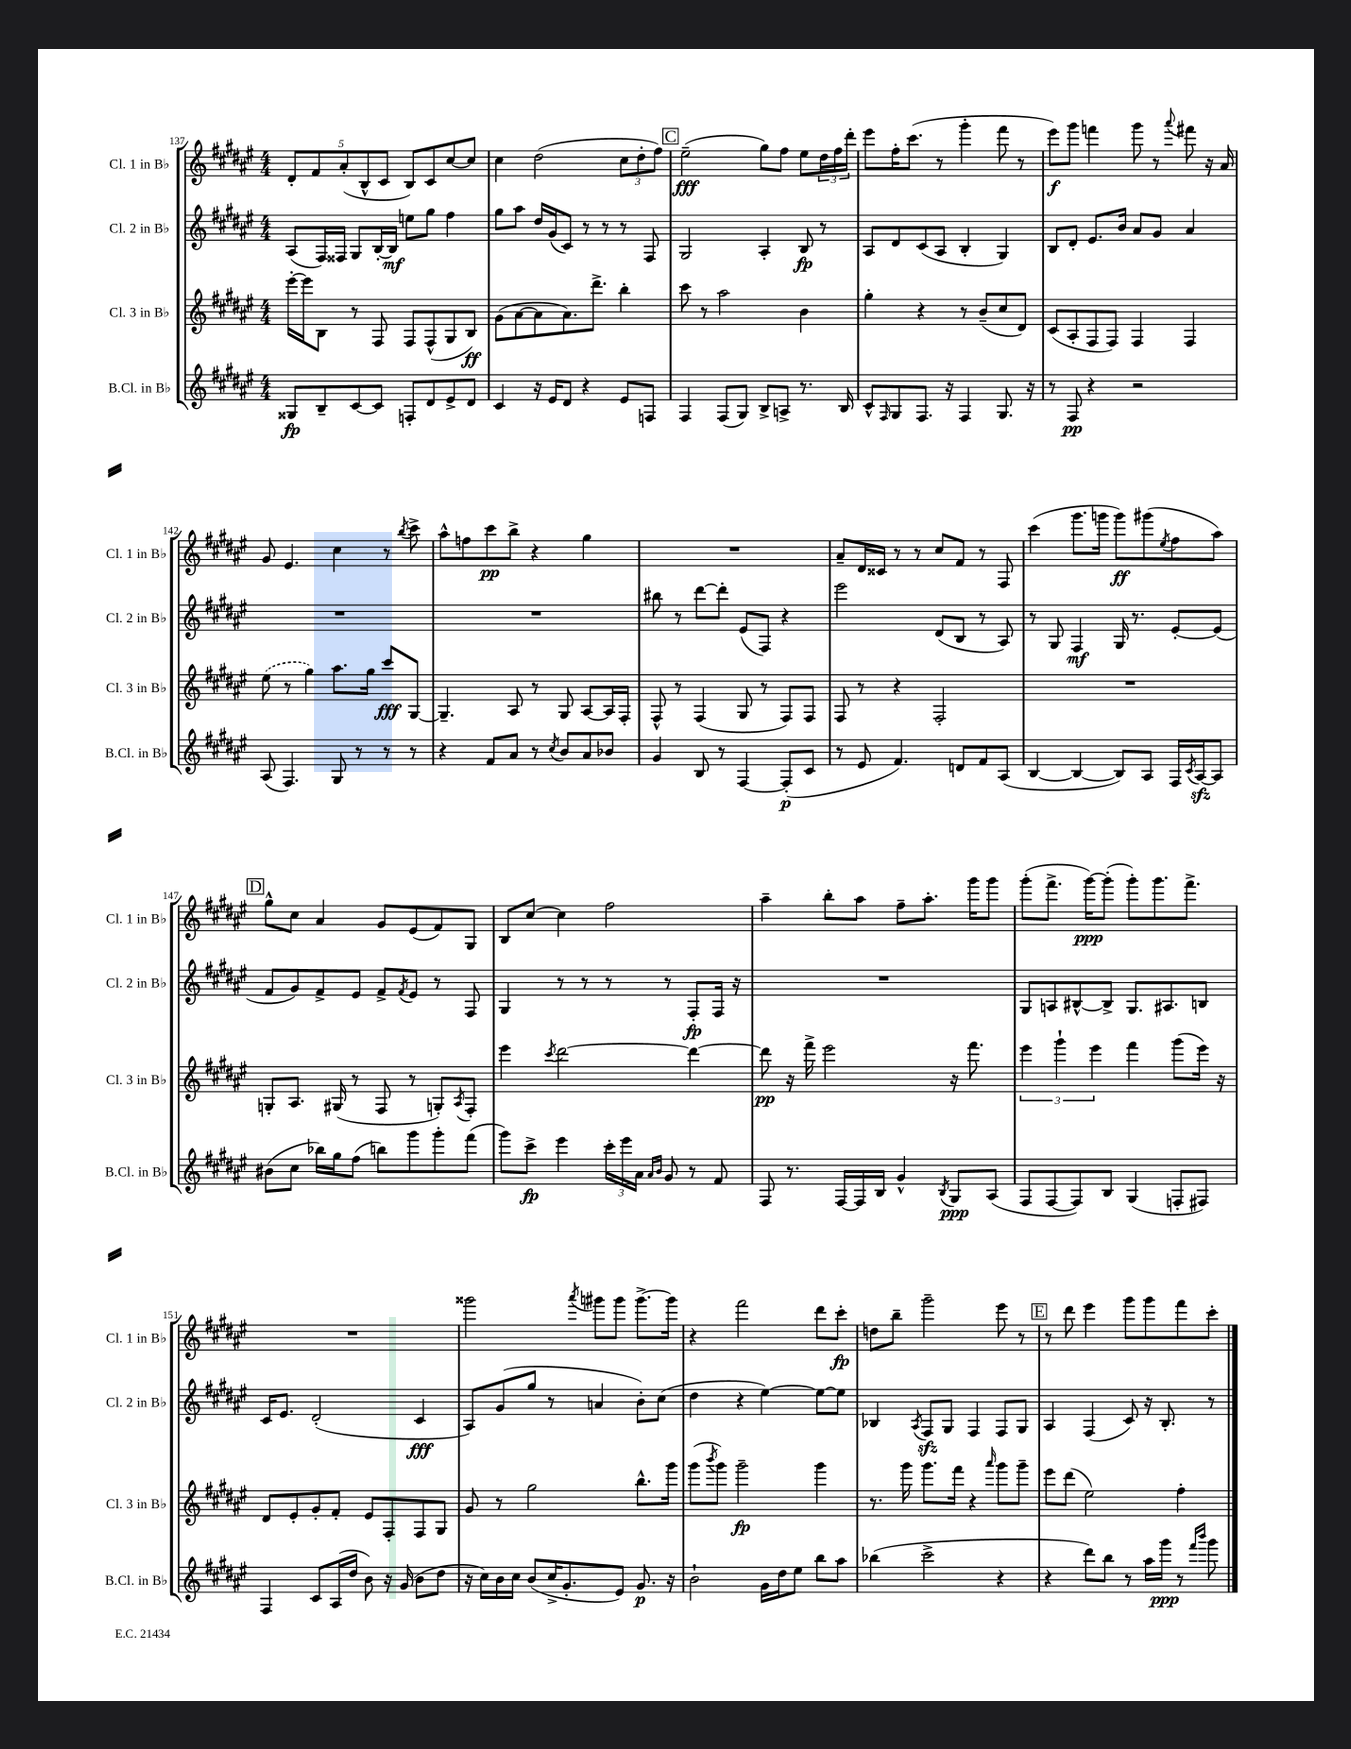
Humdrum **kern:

**kern	**dynam	**kern	**dynam	**kern	**dynam	**kern	**dynam
*part4	*part4	*part3	*part3	*part2	*part2	*part1	*part1
*staff4	*staff4	*staff3	*staff3	*staff2	*staff2	*staff1	*staff1
*I"B.Cl. in B♭	*	*I"Cl. 3 in B♭	*	*I"Cl. 2 in B♭	*	*I"Cl. 1 in B♭	*
*I'B.Cl. in B♭	*	*I'Cl. 3 in B♭	*	*I'Cl. 2 in B♭	*	*I'Cl. 1 in B♭	*
*clefG2	*	*clefG2	*	*clefG2	*	*clefG2	*
*k[f#c#g#d#a#e#]	*	*k[f#c#g#d#a#e#]	*	*k[f#c#g#d#a#e#]	*	*k[f#c#g#d#a#e#]	*
*M4/4	*	*M4/4	*	*M4/4	*	*M4/4	*
=137	=137	=137	=137	=137	=137	=137	=137
8G##X/L	fp	[16eee#'\LL	.	(8A#/L	.	10d#'/L	.
.	.	16eee#\J]	.	.	.	.	.
.	.	.	.	.	.	10f#/	.
8B~/	.	8B\J	.	16F#/L)	.	.	.
.	.	.	.	16F##X/JJ	.	.	.
.	.	.	.	.	.	(10a#'/	.
[8c#/	.	8r	.	8G#/L	.	.	.
.	.	.	.	.	.	10B^^/	.
8c#/J]	.	8F#/	.	[16B'/L	.	.	.
.	.	.	.	.	.	10c#/J	.
.	.	.	.	16B/JJ]	mf	.	.
8Fn'/L	.	8F#/L	.	8een\L	.	8B/L)	.
8d#/	.	(8F#^^/	.	8gg#\J	.	8c#/	.
8e#^/	.	8G#/	.	4ff#\	.	[8cc#/	.
8d#/J	.	8B/J)	ff	.	.	8cc#/J]	.
=138	=138	=138	=138	=138	=138	=138	=138
4c#/	.	(8g#\L	.	8gg#\L	.	4cc#\	.
.	.	[8a#\	.	8aa#\J	.	.	.
16r	.	8a#\]	.	16dd#/LL	.	(2dd#\	.
16e#/KL	.	.	.	(16g#/J	.	.	.
8d#/J	.	8.a#\)	.	8c#/J)	.	.	.
4r	.	.	.	8r	.	.	.
.	.	8.ddd#^\J	.	.	.	.	.
.	.	.	.	8r	.	.	.
8e#/L	.	4bb'\	.	8r	.	12cc#\L	.
.	.	.	.	.	.	12dd#'\	.
8Fn/J	.	.	.	8F#/	.	.	.
.	.	.	.	.	.	12ff#\J)	.
!!LO:REH:place=s1:t=C
=139	=139	=139	=139	=139	=139	=139	=139
4F#/	.	8ccc#\	.	2G#/	.	(2ee#~\	fff
.	.	8r	.	.	.	.	.
(8F#/L	.	2aa#\	.	.	.	.	.
8G#/J)	.	.	.	.	.	.	.
8B^/L	.	.	.	4A#'/	.	8gg#\L)	.
8An^/J	.	.	.	.	.	8ff#\J	.
8.r	.	4b\	.	8B/	fp	8ee#\L	.
.	.	.	.	8r	.	24dd#\L	.
.	.	.	.	.	.	24ff#\	.
16B/	.	.	.	.	.	.	.
.	.	.	.	.	.	24ddd#'\JJ	.
=140	=140	=140	=140	=140	=140	=140	=140
8c#^^/L	.	4gg#'\	.	8A#/L	.	8eee#\L	.
16qqF#/	.	.	.	.	.	.	.
8G#/	.	.	.	8d#/	.	16ff#'\K	.
.	.	.	.	.	.	(8.ccc#\J	.
8.F#/J	.	4r	.	(8c#/	.	.	.
.	.	.	.	8A#/J	.	8r	.
16r	.	.	.	.	.	.	.
4F#/	.	8r	.	4B'/	.	4ggg#'\	.
.	.	(8b~/L	.	.	.	.	.
8.G#/	.	8cc#/	.	4G#/)	.	8fff#\	.
.	.	8d#/J)	.	.	.	8r	.
16r	.	.	.	.	.	.	.
=141	=141	=141	=141	=141	=141	=141	=141
8r	.	(8c#/L	.	8B/L	.	8eee#\L)	f
8F#/	pp	8A#'/	.	8d#'/J	.	8ggg#\J	.
4r	.	8F#/	.	8.e#/L	.	4fffn\	.
.	.	8F#/J)	.	.	.	.	.
.	.	.	.	16b/Jk	.	.	.
2r	.	4F#/	.	8a#/L	.	8ggg#\	.
.	.	.	.	8g#/J	.	8r	.
.	.	.	.	.	.	8qqaaa#/	.
.	.	4F#/	.	4a#/	.	8fff#X\	.
.	.	.	.	.	.	16r	.
.	.	.	.	.	.	16a#/	.
!!LO:LB:g=z
=142	=142	=142	=142	=142	=142	=142	=142
(8A#/	.	(8ee#\	.	1r	.	8g#/	.
4.F#/)	.	8r	.	.	.	4.e#/	.
.	.	4gg#\)	.	.	.	.	.
8G#/	.	8.aa#\L	.	.	.	4cc#\	.
8r	.	.	.	.	.	.	.
.	.	16gg#\Jk	.	.	.	.	.
8r	.	8ccc#/L	fff	.	.	8r	.
.	.	.	.	.	.	8qbb/	.
8r	.	[8G#/J	.	.	.	8ccc#^\	.
=143	=143	=143	=143	=143	=143	=143	=143
4r	.	4.G#~/]	.	1r	.	8aa#^^\L	.
.	.	.	.	.	.	8ffn\	.
8f#/L	.	.	.	.	.	8ccc#\	pp
8a#/J	.	8A#/	.	.	.	8bb^\J	.
8r	.	8r	.	.	.	4r	.
8qcc#/	.	.	.	.	.	.	.
8b/L	.	8G#/	.	.	.	.	.
8a#/	.	[8A#/L	.	.	.	4gg#\	.
8b-X/J	.	16A#/L]	.	.	.	.	.
.	.	16F#'/JJ	.	.	.	.	.
=144	=144	=144	=144	=144	=144	=144	=144
4g#/	.	8F#^^/	.	8bb#X\	.	1r	.
.	.	8r	.	8r	.	.	.
8B/	.	(4F#/	.	[8ddd#\L	.	.	.
8r	.	.	.	8ddd#'\J]	.	.	.
[4F#/	.	8G#/	.	(8e#/L	.	.	.
.	.	8r	.	8F#/J)	.	.	.
(8F#'/L]	p	8F#/L)	.	4r	.	.	.
8c#/J	.	8F#/J	.	.	.	.	.
=145	=145	=145	=145	=145	=145	=145	=145
8r	.	8F#/	.	2eee#\	.	8a#~/L	.
8e#/	.	8r	.	.	.	16d#/L	.
.	.	.	.	.	.	16c##X/JJ	.
4.f#/)	.	4r	.	.	.	8r	.
.	.	.	.	.	.	8r	.
.	.	2F#'/	.	(8d#/L	.	8cc#/L	.
8dn/L	.	.	.	8B/J	.	8f#/J	.
8f#/	.	.	.	8r	.	8r	.
(8A#/J	.	.	.	8A#/)	.	8F#/	.
=146	=146	=146	=146	=146	=146	=146	=146
[4B/	.	1r	.	8r	.	(4ccc#\	.
.	.	.	.	8G#/	.	.	.
4B/_	.	.	.	4F#/	mf	8.ggg#\L	.
.	.	.	.	.	.	16gggn\Jk	.
8B/L])	.	.	.	16G#/	.	8ggg\L)	ff
.	.	.	.	8.r	.	.	.
8A#/J	.	.	.	.	.	(8ggg#X\	.
.	.	.	.	.	.	8qee#/	.
16F#/LL	.	.	.	[8e#'/L	.	8ff#\	.
8qc#/	.	.	.	.	.	.	.
[16A#zz/J	.	.	.	.	.	.	.
8A#/J]	.	.	.	(8e#/J]	.	8aa#\J)	.
!!LO:LB:g=z
!!LO:REH:place=s1:t=D
=147	=147	=147	=147	=147	=147	=147	=147
(8b#X\L	.	8Gn'/L	.	8f#/L	.	8gg#^^\L	.
8cc#\J	.	8.A#/J	.	8g#/)	.	8cc#\J	.
16bb-X\LL)	.	.	.	8f#^/	.	4a#/	.
16gg#\J	.	(16G#X/	.	.	.	.	.
(8ff#\J	.	8r	.	8e#/J	.	.	.
8bbn\L)	.	8F#/	.	8f#^/L	.	8g#/L	.
.	.	.	.	8qf#/	.	.	.
8ggg#\	.	8r	.	8e#/J	.	(8e#/	.
8ggg#'\	.	8Gn'/L)	.	8r	.	8f#/)	.
.	.	8qA#/	.	.	.	.	.
(8fff#\J	.	8F#'/J	.	8F#/	.	8G#/J	.
=148	=148	=148	=148	=148	=148	=148	=148
8ggg#\L)	.	4eee#\	.	4G#/	.	8B/L	.
8ccc#^\J	fp	.	.	.	.	[8cc#/J	.
.	.	8qccc#/	.	.	.	.	.
4eee#\	.	[2ddd#\	.	8r	.	4cc#\]	.
.	.	.	.	8r	.	.	.
24ccc#'\LL	.	.	.	8r	.	2ff#\	.
24eee#\	.	.	.	.	.	.	.
24a#\JJ	.	.	.	.	.	.	.
16qqa#/LL	.	.	.	.	.	.	.
16qqb/JJ	.	.	.	.	.	.	.
8g#/	.	.	.	8r	.	.	.
8r	.	4ddd#\_	.	8F#'/L	fp	.	.
8f#/	.	.	.	16F#/Jk	.	.	.
.	.	.	.	16r	.	.	.
=149	=149	=149	=149	=149	=149	=149	=149
8F#/	.	8ddd#\]	pp	1r	.	4aa#~\	.
8.r	.	16r	.	.	.	.	.
.	.	16fff#^\	.	.	.	.	.
.	.	2eee#\	.	.	.	8bb'\L	.
[16F#/LL	.	.	.	.	.	.	.
16F#/]	.	.	.	.	.	8aa#\J	.
16B/JJ	.	.	.	.	.	.	.
4g#^^/	.	.	.	.	.	8ff#~\L	.
.	.	.	.	.	.	8.aa#'\J	.
8qB/	.	.	.	.	.	.	.
8G#/L	ppp	16r	.	.	.	.	.
.	.	8.fff#\	.	.	.	16ggg#\KL	.
(8A#/J	.	.	.	.	.	8ggg#\J	.
=150	=150	=150	=150	=150	=150	=150	=150
8F#/L	.	6eee#\	.	8G#/L	.	(8ggg#'\L	.
[8F#/	.	.	.	8An/	.	8.fff#^\J	.
.	.	6ggg#`\	.	.	.	.	.
8F#/])	.	.	.	[8B#X^^/	.	.	.
.	.	.	.	.	.	[16ggg#\KL)	ppp
.	.	6eee#\	.	.	.	.	.
8B/J	.	.	.	8B#^/J]	.	(8ggg#'\J]	.
(4G#/	.	4fff#\	.	8.G#/L	.	8ggg#'\L)	.
.	.	.	.	.	.	8.ggg#\	.
.	.	.	.	8.A#X/	.	.	.
8Fn'/L	.	(8ggg#\L	.	.	.	.	.
.	.	.	.	.	.	8.fff#^\J	.
8F#X/J)	.	16eee#\Jk)	.	8Bn/J	.	.	.
.	.	16r	.	.	.	.	.
!!LO:LB:g=z
=151	=151	=151	=151	=151	=151	=151	=151
4F#/	.	8d#/L	.	16c#/KL	.	1r	.
.	.	.	.	8.e#/J	.	.	.
.	.	8e#'/	.	.	.	.	.
8c#/L	.	8g#'/	.	(2d#'/	.	.	.
(16A#/L	.	8f#'/J	.	.	.	.	.
16dd#/JJ	.	.	.	.	.	.	.
8b\)	.	8e#/L	.	.	.	.	.
16r	.	8F#'/	.	.	.	.	.
(16g#/	.	.	.	.	.	.	.
8b\L	.	8F#/	.	4c#/	fff	.	.
8dd#\J	.	8G#/J	.	.	.	.	.
=152	=152	=152	=152	=152	=152	=152	=152
16r	.	8g#/	.	8A#/L)	.	2ggg##X\	.
16cc#\LL)	.	.	.	.	.	.	.
16b\	.	8r	.	(8g#/	.	.	.
16cc#\JJ	.	.	.	.	.	.	.
(8b/L	.	2gg#\	.	8gg#/J	.	.	.
16cc#^/K	.	.	.	8r	.	.	.
8.g#'/	.	.	.	.	.	.	.
.	.	.	.	.	.	8qaaa#/	.
.	.	.	.	4an/	.	8ggg#X\L	.
8e#/J)	.	.	.	.	.	8ggg#\J	.
8.g#/	p	8.bb^^\L	.	8b'\L)	.	[8.ggg#^\L	.
.	.	.	.	(8cc#\J	.	.	.
16r	.	16ggg#\Jk	.	.	.	16ggg#\Jk]	.
=153	=153	=153	=153	=153	=153	=153	=153
2b`\	.	(8ggg#\L	.	4dd#\	.	4r	.
.	.	8qbbb/	.	.	.	.	.
.	.	8ggg#\J)	.	.	.	.	.
.	.	2ggg#~\	fp	4r	.	2fff#\	.
16g#\LL	.	.	.	[4ee#\)	.	.	.
16dd#\J	.	.	.	.	.	.	.
8ee#\J	.	.	.	.	.	.	.
8bb\L	.	4ggg#\	.	8ee#\L_	.	8ddd#\L	.
8aa#\J	.	.	.	8ee#\J]	.	8ccc#'\J	fp
=154	=154	=154	=154	=154	=154	=154	=154
(4bb-X\	.	8.r	.	4B-X/	.	8ddn\L	.
.	.	.	.	.	.	8bb~\J	.
.	.	16ggg#\	.	.	.	.	.
.	.	.	.	8qA#/	.	.	.
2ccc#^\	.	8.ggg#\L	.	8F#zz/L	.	2ggg#~\	.
.	.	.	.	8G#/J	.	.	.
.	.	16fff#\Jk	.	.	.	.	.
.	.	4r	.	4F#/	.	.	.
.	.	16qqaaa#/	.	.	.	.	.
4r	.	8ggg#\L	.	8F#/L	.	8eee#\	.
.	.	8ggg#~\J	.	8G#/J	.	8r	.
!!LO:REH:place=s1:t=E
=155	=155	=155	=155	=155	=155	=155	=155
4r	.	8eee#\L	.	4A#/	.	8r	.
.	.	(8ddd#\J	.	.	.	8ddd#\	.
8ddd#\L)	.	2ee#\)	.	(4F#/	.	4eee#\	.
8bb\J	.	.	.	.	.	.	.
8r	.	.	.	8c#/)	.	8ggg#\L	.
16aa#\LL	.	.	.	16r	.	8ggg#\	.
16ggg#\JJ	ppp	.	.	8.B'/	.	.	.
8r	.	4ff#'\	.	.	.	8fff#\	.
16qqfff#/LL	.	.	.	.	.	.	.
16qqbbb/JJ	.	.	.	.	.	.	.
8ggg#\	.	.	.	8r	.	8ccc#'\J	.
==	==	==	==	==	==	==	==
*-	*-	*-	*-	*-	*-	*-	*-
